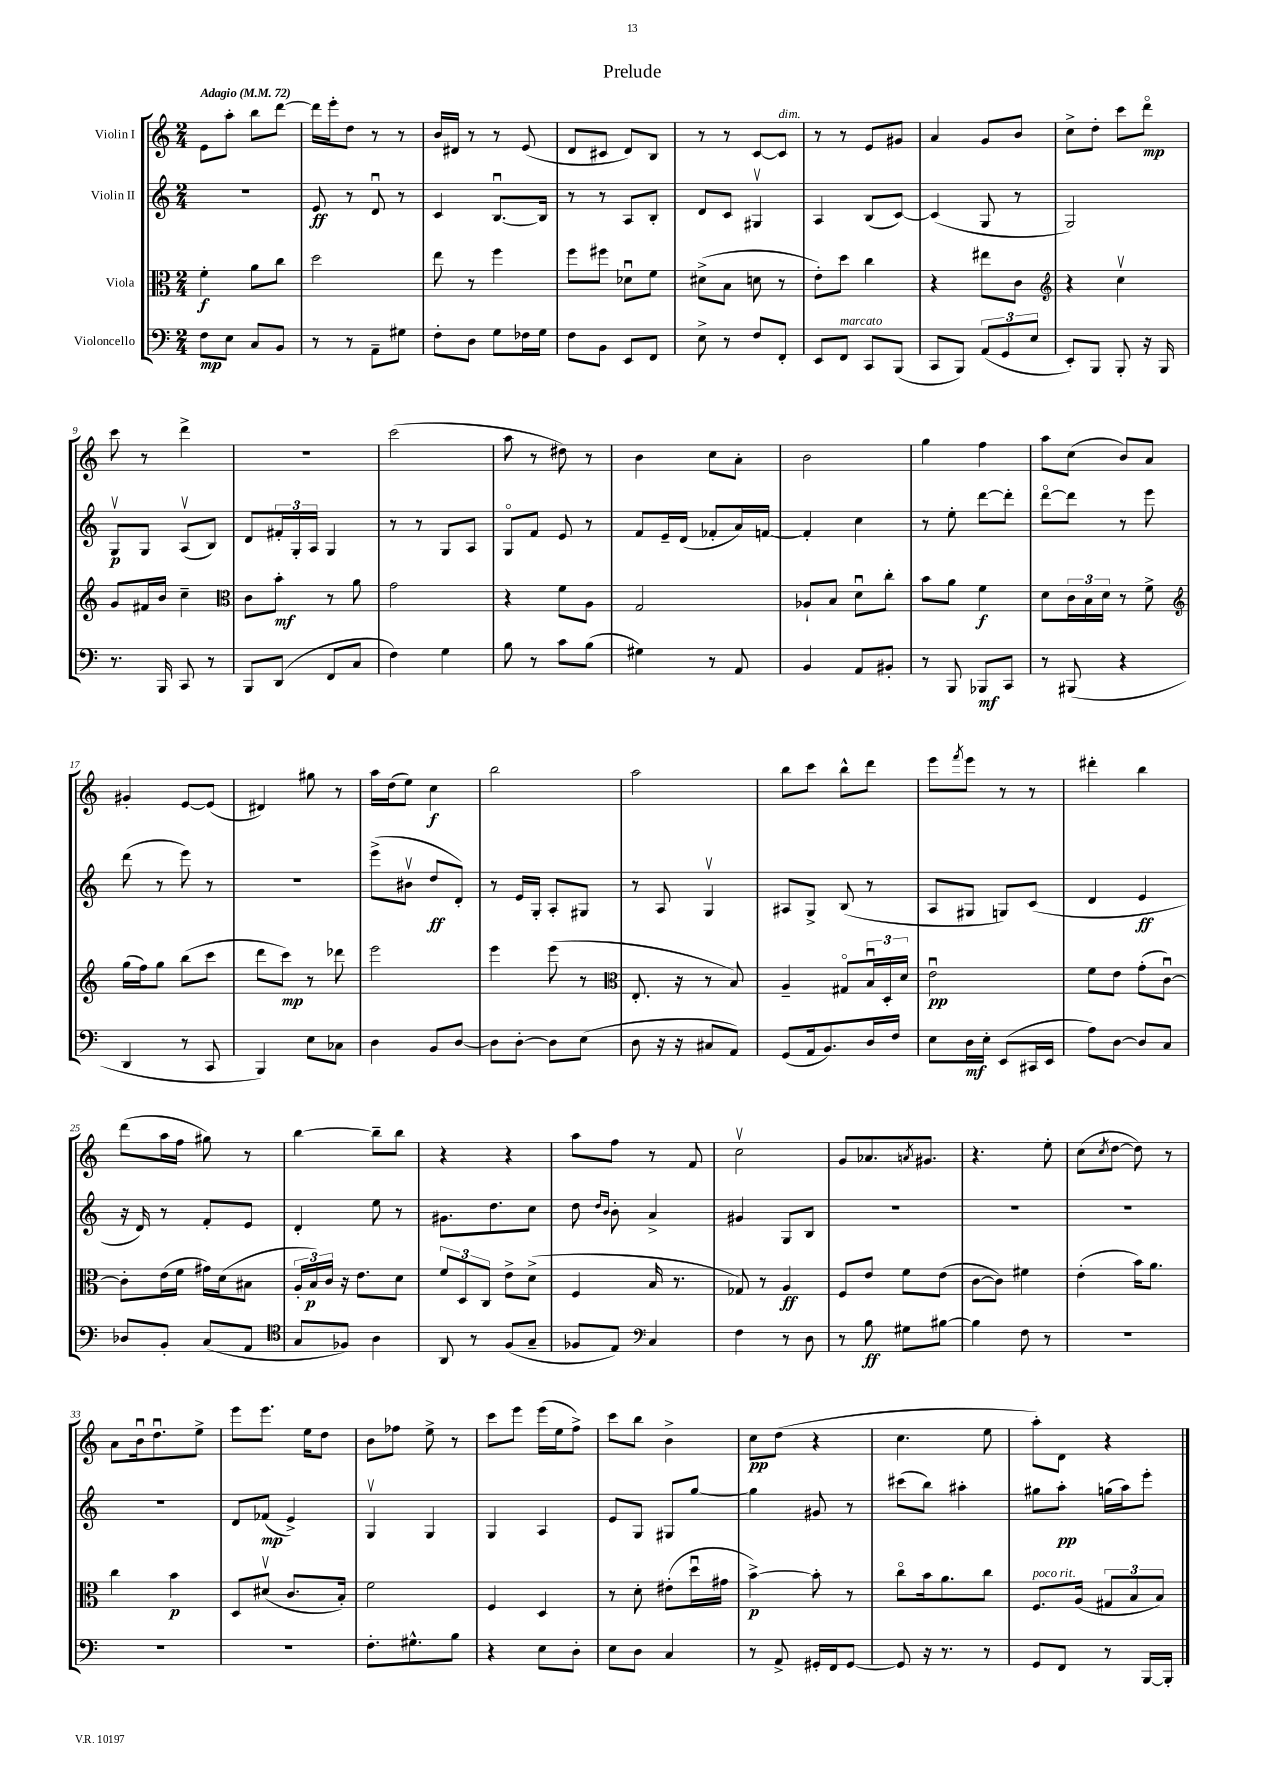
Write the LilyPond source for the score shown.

\header { title = "Prelude" }
<<
\new StaffGroup <<
\new Staff = "s0" \with { instrumentName = "Violin I" } {
    \clef treble \key c \major \numericTimeSignature \time 2/4 \tempo "Adagio" 4 = 72
    e'8 a''8-. b''8 d'''8~ |
    d'''16 e'''16-. d''8 r8 r8 |
    b'16 dis'16 r8 r8 e'8( |
    d'8 cis'8 d'8) b8 |
    r8 r8 c'8~ c'8^\markup { \italic "dim." } |
    r8 r8 e'8 gis'8 |
    a'4 g'8 b'8 |
    c''8-> d''8-. c'''8 d'''8\flageolet\mp |
    c'''8 r8 d'''4-> |
    R2 |
    c'''2( |
    a''8 r8 dis''8) r8 |
    b'4 c''8 a'8-. |
    b'2 |
    g''4 f''4 |
    a''8 c''8( b'8) a'8 |
    gis'4-. e'8~ e'8( |
    dis'4) gis''8 r8 |
    a''16 d''16( e''8) c''4\f |
    b''2 |
    a''2 |
    b''8 c'''8 b''8-^ d'''8 |
    e'''8 \acciaccatura { f'''8 } e'''8 r8 r8 |
    dis'''4-. b''4 |
    d'''8( a''16 f''16 gis''8) r8 |
    b''4~ b''8-- b''8 |
    r4 r4 |
    a''8 f''8 r8 f'8 |
    c''2\upbow |
    g'8 aes'8. \acciaccatura { a'8 } gis'8. |
    r4. e''8-. |
    c''8( \acciaccatura { c''8 } d''8~ d''8) r8 |
    a'8 b'16\downbow d''8.\downbow e''8-> |
    e'''8 e'''8. e''16 d''8 |
    b'8 fes''8 e''8-> r8 |
    c'''8 e'''8 e'''16( e''16 f''8->) |
    c'''8 b''8 b'4-> |
    c''8\pp d''8( r4 |
    c''4. e''8 |
    a''8-.) d'8 r4 \bar "|." |
}
\new Staff = "s1" \with { instrumentName = "Violin II" } {
    \clef treble \key c \major \numericTimeSignature \time 2/4
    R2 |
    e'8\ff r8 d'8\downbow r8 |
    c'4 b8.~\downbow b16 |
    r8 r8 a8 b8-. |
    d'8 c'8 gis4\upbow |
    a4 b8( c'8~) |
    c'4( g8 r8 |
    g2) |
    g8\upbow\p g8 a8\upbow( b8) |
    d'8 \tuplet 3/2 { fis'16-. g16-. a16 } g4 |
    r8 r8 g8 a8 |
    g8\flageolet f'8 e'8 r8 |
    f'8 e'16-- d'16( fes'8-. a'16) f'16~ |
    f'4-. c''4 |
    r8 e''8-. d'''8~ d'''8-. |
    d'''8~\flageolet d'''8 r8 e'''8 |
    d'''8( r8 e'''8) r8 |
    R2 |
    e'''8->( bis'8\upbow d''8\ff d'8-.) |
    r8 e'16 g16-. a8-. gis8 |
    r8 a8 g4\upbow |
    ais8 g8-> b8( r8 |
    a8 gis8 g8) c'8( |
    d'4 e'4\ff |
    r16 d'16) r8 f'8-. e'8 |
    d'4-. e''8 r8 |
    gis'8. d''8. c''8 |
    d''8 \grace { d''16 b'16 } b'8-. a'4-> |
    gis'4 g8 b8 |
    R2 |
    R2 |
    R2 |
    R2 |
    d'8 fes'8\mp( e'4->) |
    g4\upbow g4 |
    g4 a4 |
    e'8 g8 gis8 g''8~ |
    g''4 gis'8 r8 |
    cis'''8( b''8) ais''4-. |
    gis''8 a''8-.\pp g''16( a''16) e'''8-. \bar "|." |
}
\new Staff = "s2" \with { instrumentName = "Viola" } {
    \clef alto \key c \major \numericTimeSignature \time 2/4
    f'4-.\f a'8 c''8 |
    d''2 |
    e''8 r8 f''4 |
    f''8 fis''8 des'8\downbow f'8 |
    dis'8->( b8 d'8 r8 |
    e'8-.) d''8 c''4 |
    r4 eis''8 c'8 |
    \clef treble r4 c''4\upbow |
    g'8 fis'16 b'16 c''4-- |
    \clef alto c'8 b'8-.\mf r8 a'8 |
    g'2 |
    r4 f'8 a8 |
    g2 |
    aes8-! b8 d'8\downbow c''8-. |
    b'8 a'8 f'4\f |
    d'8 \tuplet 3/2 { c'16 b16 d'16 } r8 f'8-> |
    \clef treble g''16( f''16) g''8 b''8( c'''8 |
    d'''8 c'''8\mp) r8 des'''8 |
    e'''2 |
    e'''4 e'''8( r8 |
    \clef alto e8.-. r16 r8 b8) |
    a4-- gis8\flageolet \tuplet 3/2 { b16\downbow d16-. d'16 } |
    e'2\downbow\pp |
    f'8 e'8 g'8-.( c'8~\downbow) |
    c'8-. e'16( f'16 gis'16) d'16( bis8 |
    \tuplet 3/2 { a16-. b16\p) c'16 } r16 e'8. d'8 |
    \tuplet 3/2 { f'8 d8 c8 } e'8-> d'8->( |
    f4 b16 r8. |
    ges8) r8 a4\ff |
    f8 e'8 f'8 e'8( |
    c'8~ c'8) fis'4 |
    e'4-.( b'16) a'8. |
    c''4 b'4\p |
    d8 dis'8\upbow( c'8. b16-.) |
    f'2 |
    f4 d4 |
    r8 d'8-. eis'8-.( d''16\downbow gis'16 |
    b'4~->\p) b'8-. r8 |
    c''8\flageolet b'16 a'8. c''8 |
    f8.^\markup { \italic "poco rit." } a16( \tuplet 3/2 { gis8 b8 b8) } \bar "|." |
}
\new Staff = "s3" \with { instrumentName = "Violoncello" } {
    \clef bass \key c \major \numericTimeSignature \time 2/4
    f8\mp e8 c8 b,8 |
    r8 r8 a,8-- gis8 |
    f8-. d8 g8 fes16 g16 |
    f8 b,8 e,8 f,8 |
    e8-> r8 f8 f,8-. |
    e,8 f,8^\markup { \italic "marcato" } c,8 b,,8( |
    c,8 b,,8) \tuplet 3/2 { a,8( g,8 e8 } |
    e,8-.) b,,8 b,,8-. r16 b,,16 |
    r8. b,,16 c,8 r8 |
    b,,8 d,8( f,8 c8 |
    f4) g4 |
    b8 r8 c'8 b8( |
    gis4) r8 a,8 |
    b,4 a,8 bis,8-. |
    r8 b,,8 bes,,8\mf c,8 |
    r8 bis,,8( r4 |
    d,4 r8 c,8 |
    b,,4) e8 ces8 |
    d4 b,8 d8~ |
    d8 d8~-. d8 e8( |
    d8 r16 r16 cis8 a,8) |
    g,8( a,16 b,8.) d16 f16 |
    e8 d16\mf e16-. e,8( cis,16 e,16 |
    a8) d8~ d8 c8 |
    des8 b,8-. c8( a,8 |
    \clef tenor g8 fes8) a4 |
    a,8 r8 f8( g8-- |
    fes8 e8) \clef bass c4 |
    f4 r8 d8 |
    r8 b8\ff gis8 bis8~ |
    bis4 f8 r8 |
    R2 |
    R2 |
    R2 |
    f8.-. gis8.-^ b8 |
    r4 e8 d8-. |
    e8 d8 c4 |
    r8 a,8-> gis,16-. f,16 gis,8~ |
    gis,8 r16 r8. r8 |
    g,8 f,8 r8 b,,16~ b,,16-. \bar "|." |
}
>>
>>
